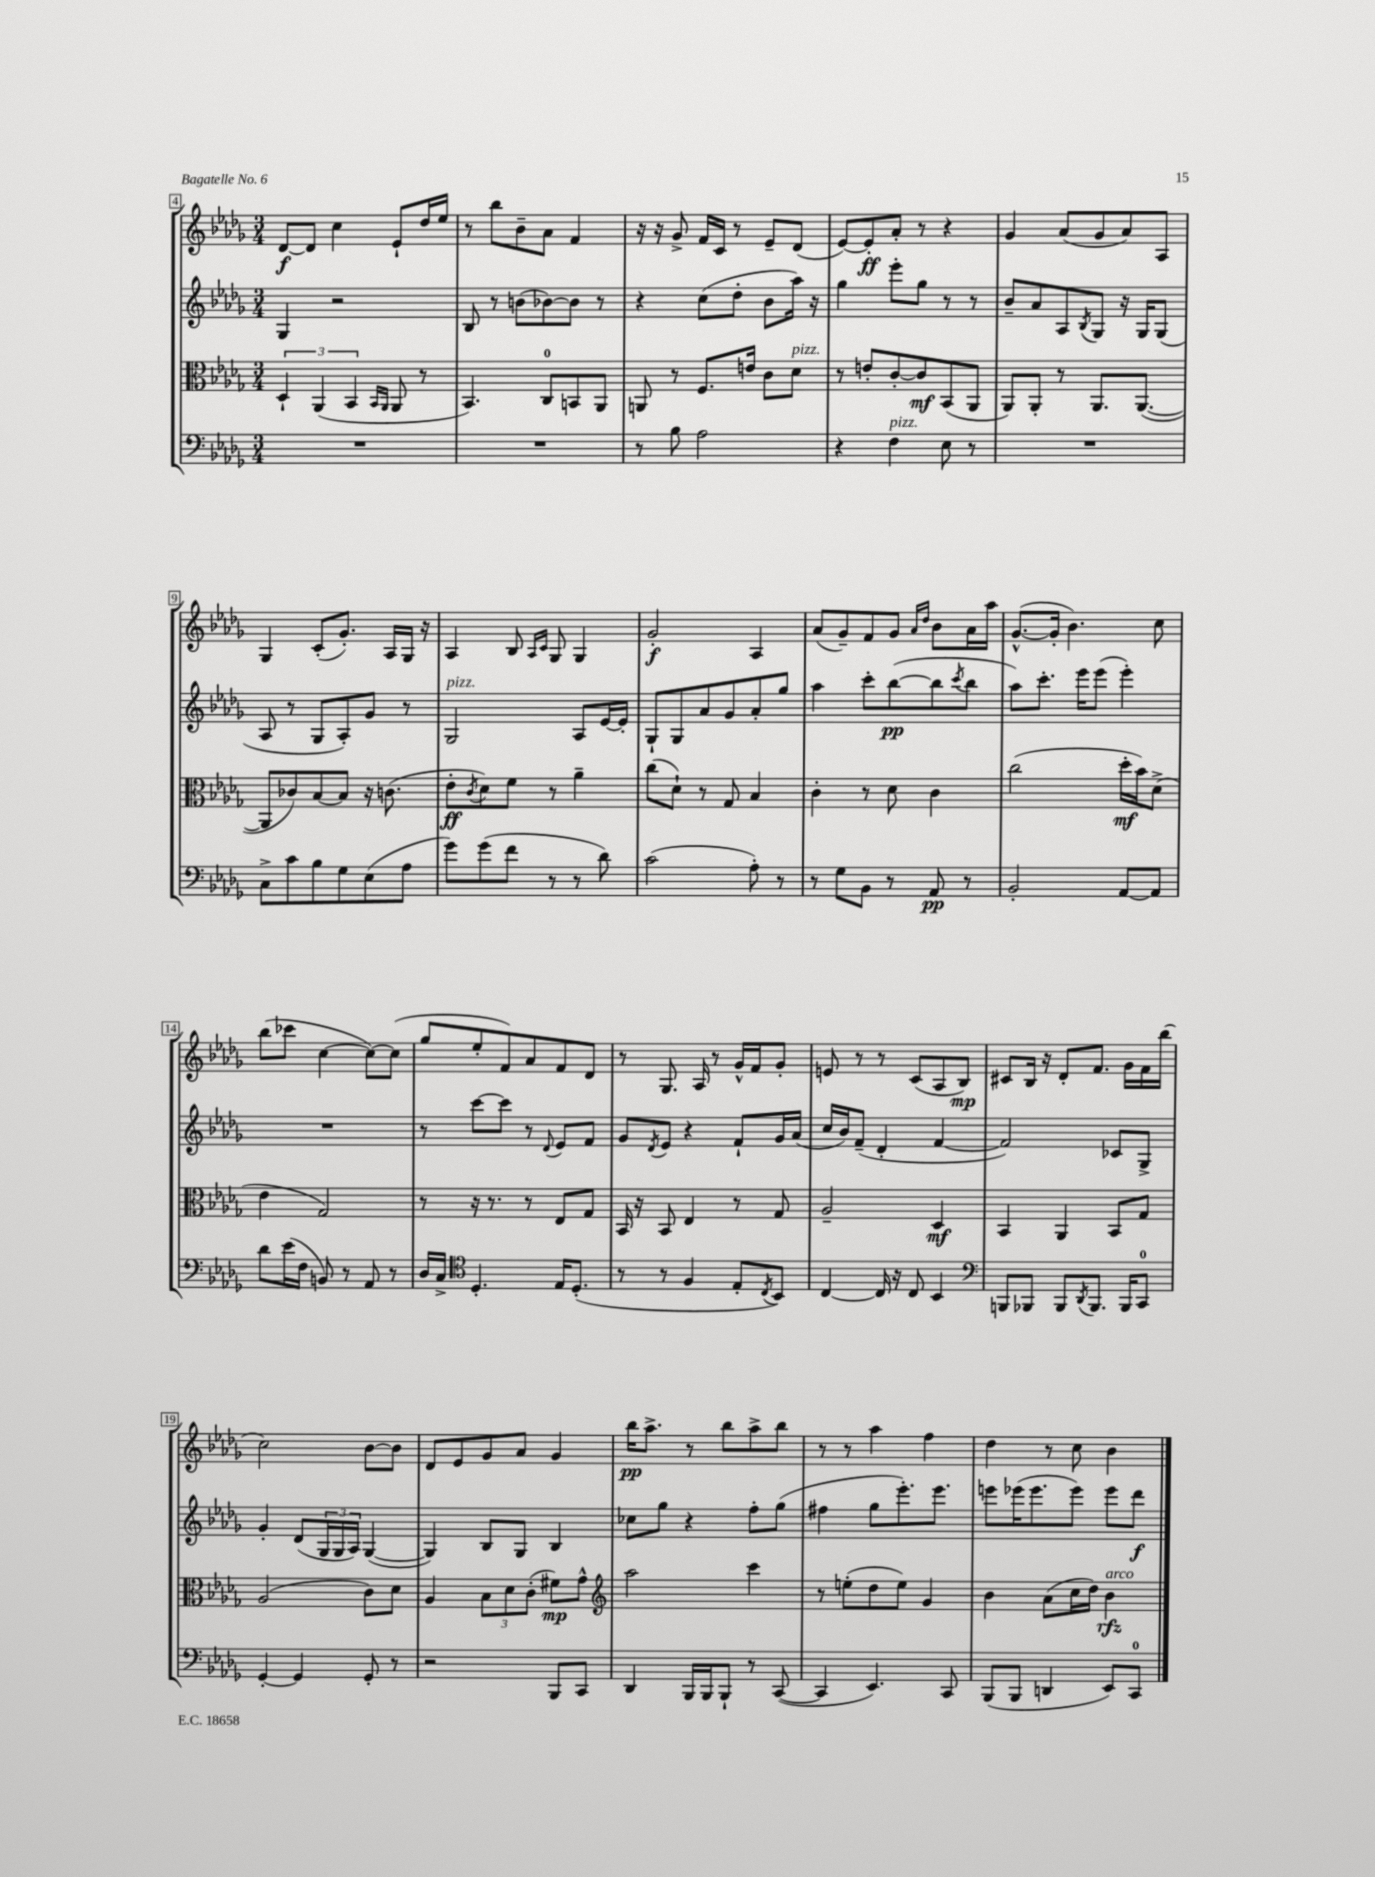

**kern	**kern	**kern	**kern
*staff4	*staff3	*staff2	*staff1
*clefF4	*clefC3	*clefG2	*clefG2
*k[b-e-a-d-g-]	*k[b-e-a-d-g-]	*k[b-e-a-d-g-]	*k[b-e-a-d-g-]
*M3/4	*M3/4	*M3/4	*M3/4
2.r	6D-`/	4G-/	[8d-/L
.	.	.	8d-/]J
.	(6AA-/	.	.
.	.	2r	4cc\
.	6BB-/	.	.
.	16qqBB-/LL	.	.
.	16qqAA-/JJ	.	.
.	8AA-/	.	8e-`/L
.	8r	.	16dd-/L
.	.	.	16ee-/JJ
=	=	=	=
2.r	4.BB-/)	8B-/	8r
.	.	8r	8bb-\L
.	.	(8b\L	8b-~\
.	8C/L	[8b-\)	8a-\J
.	8BB/	8b-\]J	4f/
.	8AA-/J	8r	.
=	=	=	=
8r	8AA/	4r	16r
.	.	.	16r
8B-\	8r	.	8g-^/
2A-\	8.F/L	(8cc\L	16f/LL
.	.	.	16c/JJ
.	.	8dd-'\J	8r
.	16e/Jk	.	.
.	8c\L	8b-\L	8e-~/L
.	8d-\J	16aa-\Jk)	(8d-/J
.	.	16r	.
=	=	=	=
4r	8r	4gg-\	[8e-/L)
.	8e'/L	.	8e-'/]
4F\	[8c'/	8eee-'\L	8a-'/J
.	8c/]	8gg-\J	8r
8E-\	(8BB-/	8r	4r
8r	8AA-/J	8r	.
=	=	=	=
2.r	8AA-/L)	8b-~/L	4g-/
.	8AA-'/J	8a-/	.
.	8r	8A-/	(8a-/L
.	.	8qB-/	.
.	8.AA-/L	8G-/J	8g-/
.	.	16r	8a-/)
.	([8.AA-/J	16G-/LK	.
.	.	(8G-/J	8A-/J
=	=	=	=
8C^\L	8AA-/]L	8A-/	4G-/
8c\	8c-/)	8r	.
8B-\	[8B-/	8G-/L	(8c'/L
8G-\	8B-/]J	8A-'/)	8.g-'/J)
(8E-\	16r	8g-/J	.
.	(8.c\	.	16A-/LL
8A-\J	.	8r	16G-/JJ
.	.	.	16r
=	=	=	=
8g-\L)	8e-'\L	2G-/	4A-/
.	8qc/	.	.
(8g-\	8d-\)	.	.
8f\J	8f\J	.	8B-/
.	.	.	16qqA-/LL
.	.	.	16qqc/JJ
8r	8r	.	8G-/
8r	4a-~\	8A-/L	4G-/
8d-\)	.	[16e-/L	.
.	.	16e-'/]JJ	.
=	=	=	=
(2c\	(8cc\L	8G-`/L	2g-'/
.	8d-`\J)	8G-/	.
.	8r	8a-/	.
.	8G-/	8g-/	.
8A-'\)	4B-/	8a-'/	4A-/
8r	.	8gg-/J	.
=	=	=	=
8r	4c'\	4aa-\	(8a-/L
8G-\L	.	.	8g-~/)
8BB-\J	8r	8ccc'\L	8f/
8r	8d-\	([8bb-\	8g-/J
.	.	.	16qqa-/LL
.	.	.	16qqdd-/JJ
8AA-/	4c\	8bb-\]	8b-\L
.	.	8qccc/	.
8r	.	8bb-\J	16a-\L
.	.	.	16aa-\JJ
=	=	=	=
2BB-'/	(2cc\	8aa-\L)	([8.g-^^/L
.	.	8.ccc'\J	.
.	.	.	16g-'/]Jk
.	.	.	4.b-\)
.	.	16eee-\LK	.
.	.	(8eee-\J	.
[8AA-/L	16dd-'\LL	4eee-'\)	.
.	16b-\J)	.	.
8AA-/]J	(8d-^\J	.	8cc\
=	=	=	=
8d-\L	4e-\	2.r	(8bb-\L
(16e-\L	.	.	8ccc-\J
16F\JJ	.	.	.
8BB/)	2G-/)	.	[4cc\
8r	.	.	.
8AA-/	.	.	8cc\_L)
8r	.	.	(8cc\]J
=	=	=	=
16D-/LL	8r	8r	8gg-/L
16C^/JJ	.	.	.
*clefC4	*	*	*
4.D-'/	16r	[8ccc\L	8ee-'/
.	8.r	.	.
.	.	8ccc\]J	8f/)
.	8r	8r	8a-/
.	.	8qqd-/	.
16E-/LK	8E-/L	8e-/L	8f/
(8.D-'/J	.	.	.
.	8G-/J	8f/J	8d-/J
=	=	=	=
8r	16BB-/	8g-/L	8r
.	16r	.	.
.	.	8qd-/	.
8r	8BB-/	8e-/J	8.G-/
4F/	4E-/	4r	.
.	.	.	16A-/
.	.	.	8r
8E-'/L	8r	8f`/L	16g-^^/LL
.	.	.	16f/J
8qC/	.	.	.
8BB-/J)	8G-/	16g-/L	8g-'/J
.	.	(16a-/JJ	.
=	=	=	=
[4C/	2A-~/	16cc/LL	8e/
.	.	16b-/J)	.
.	.	(8f~/J	8r
16C/]	.	4d-'/	8r
16r	.	.	.
8C/	.	.	(8c/L
4BB-/	4D-/	[4f/	8A-/
.	.	.	8B-/J)
=	=	=	=
*clefF4	*	*	*
8BBB/L	4BB-/	2f/])	8c#/L
8BBB-/J	.	.	16B-/Jk
.	.	.	16r
8BBB-/L	4AA-/	.	8d-'/L
8qDD-/	.	.	.
8.BBB-/J	.	.	8.f/J
.	8BB-/L	8c-/L	.
16BBB-/LK	.	.	16g-\LL
8CC/J	8G-/J	8G-^/J	16f\
.	.	.	(16bb-\JJ
=	=	=	=
[4GG-'/	(2A-/	4g-'/	2cc\)
4GG-/]	.	(8d-/L	.
.	.	24G-/L	.
.	.	24G-/	.
.	.	24A-/JJ)	.
8GG-'/	8c\L)	([4G-/	[8b-\L
8r	8d-\J	.	8b-\]J
=	=	=	=
2r	4A-/	4G-/])	8d-/L
.	.	.	8e-/
.	12B-\L	8B-/L	8g-/
.	12d-\	.	.
.	.	8G-/J	8a-/J
.	(12c'\J	.	.
8BBB-/L	8f#\L)	4B-/	4g-/
8CC/J	8g-^^\J	.	.
=	=	=	=
*	*clefG2	*	*
4DD-/	2aa-\	8cc-\L	16bb-\LK
.	.	.	8.aa-^\J
.	.	8gg-\J	.
16BBB-/LL	.	4r	8r
16BBB-/J	.	.	.
8BBB-`/J	.	.	8bb-\L
8r	4ccc\	8ff'\L	8aa-^\
([8CC/	.	(8gg-\J	8bb-\J
=	=	=	=
4CC/]	8r	4ff#\	8r
.	(8ee'\L	.	8r
4.EE-/)	8dd-\	8gg-\L	4aa-\
.	8ee\J)	8.eee-'\)	.
.	4g-/	.	4ff\
.	.	8.eee-\J	.
8CC/	.	.	.
=	=	=	=
(8BBB-/L	4b-\	8eee\L	4dd-\
8BBB-/J	.	(16eee-\K	.
.	.	8.eee-\	.
4DD/	(8a-\L	.	8r
.	16cc\L	8eee-\J)	8cc\
.	16dd-\JJ)	.	.
8EE-/L)	4b-\	8eee-\L	4b-\
8CC/J	.	8ddd-\J	.
==	==	==	==
*-	*-	*-	*-
